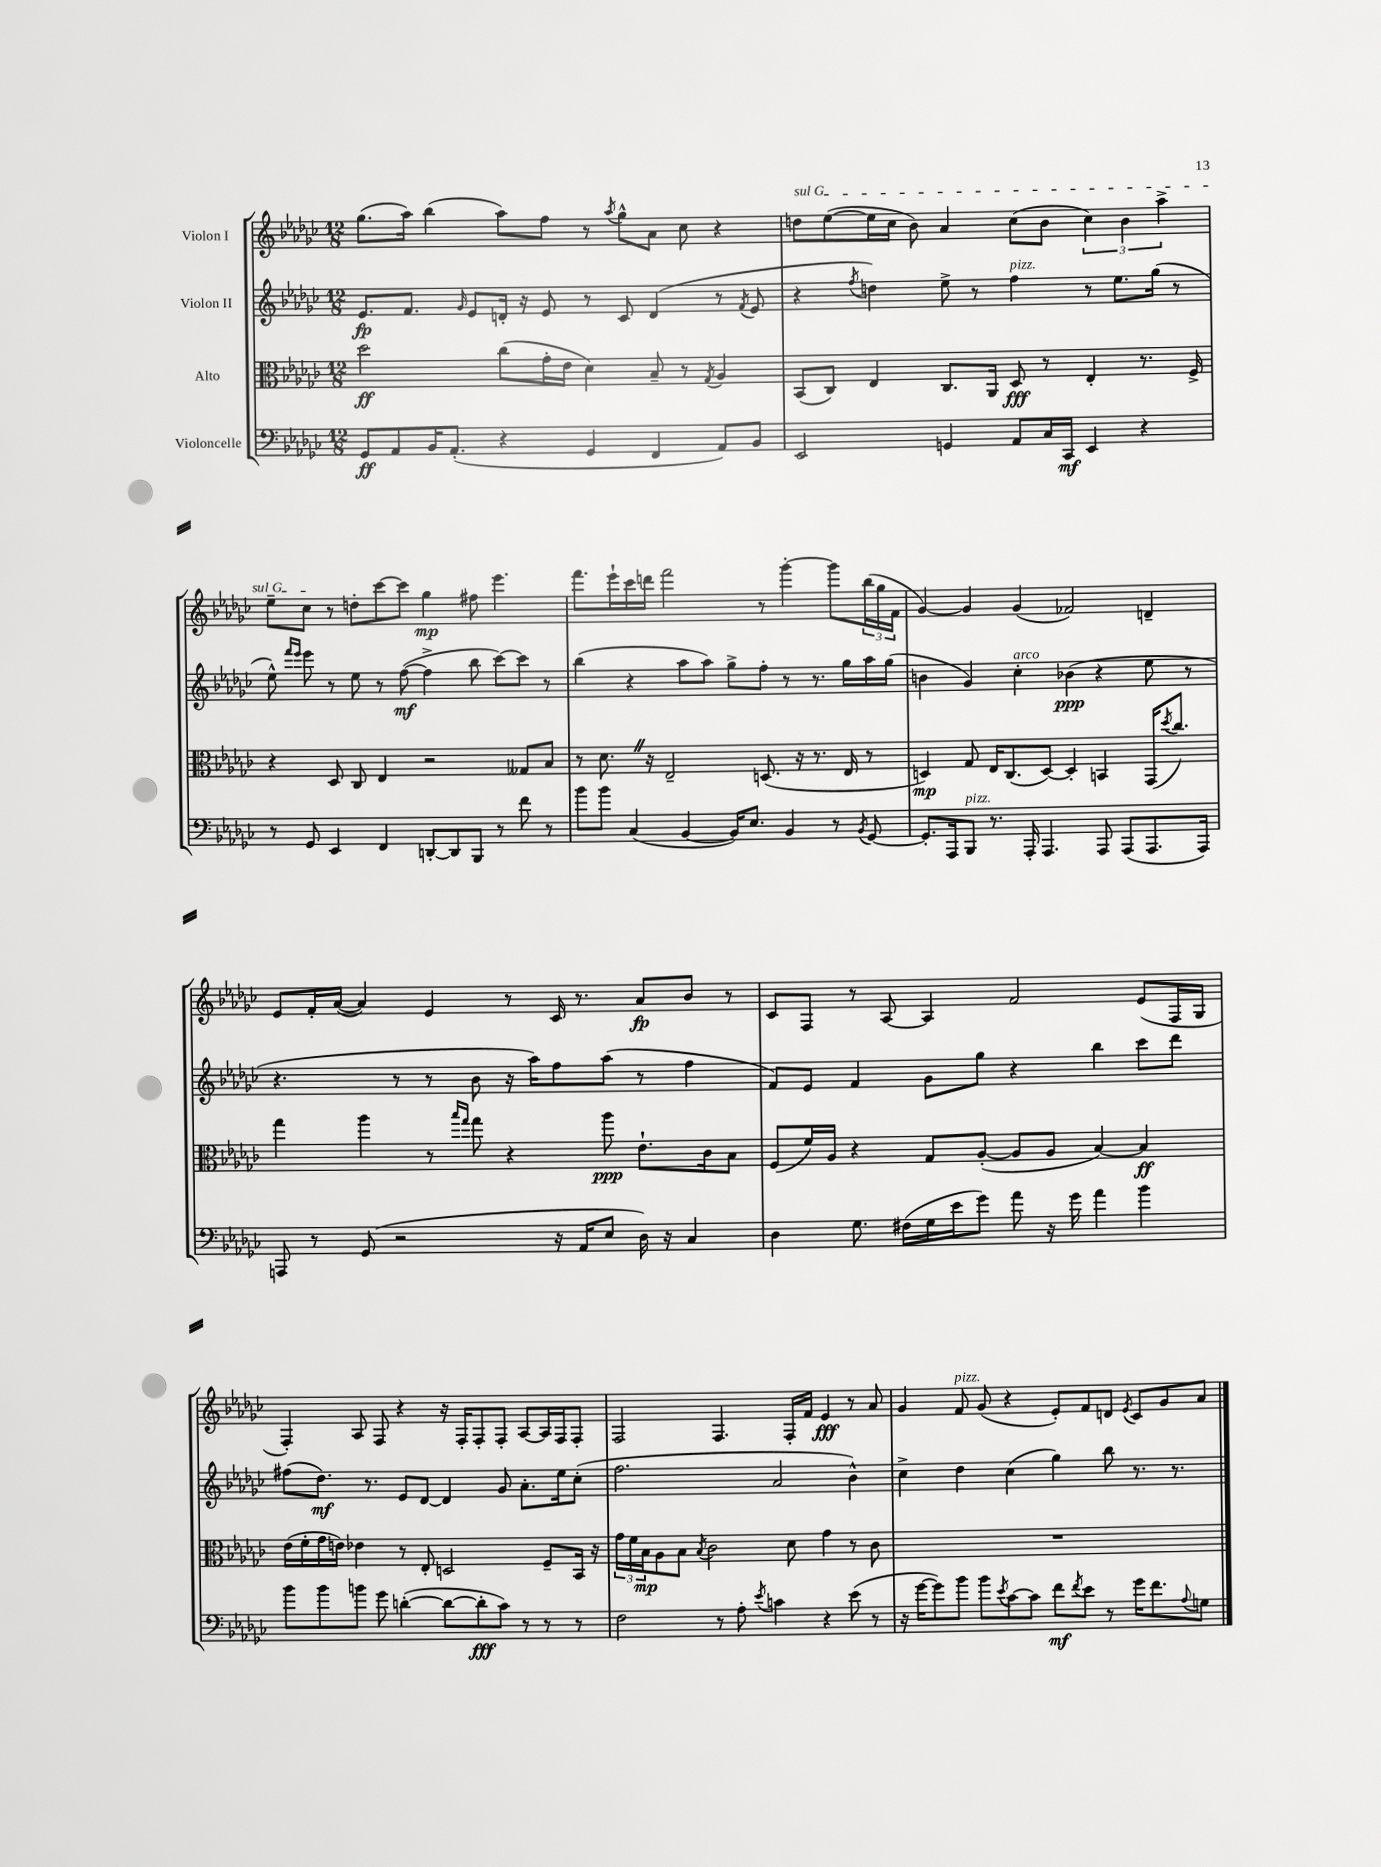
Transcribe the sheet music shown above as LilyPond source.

<<
\new StaffGroup <<
\new Staff = "s0" \with { instrumentName = "Violon I" } {
    \clef treble \key ges \major \numericTimeSignature \time 12/8
    ges''8.( aes''16) bes''4( aes''8) f''8 r8 \acciaccatura { aes''8 } ges''8-^ aes'8 ces''8 r4 |
    \once \override TextSpanner.bound-details.left.text = \markup { \italic "sul G" } d''8\startTextSpan ees''8~( ees''16 ces''16 bes'8) aes'4 ces''8( bes'8 \tuplet 3/2 { ces''4) bes'4 aes''4-> } |
    ees''8-- ces''8\stopTextSpan r8 d''8-. ces'''8~ ces'''8 ges''4\mp fis''8 ees'''4. |
    f'''8. ees'''16-! ces'''16 d'''16 f'''2 r8 ges'''4~-. ges'''8 \tuplet 3/2 { bes''16( ges''16 f'16 } |
    ges'4~) ges'4 ges'4( fes'2) d'4-- |
    ees'8 f'16-. aes'16~( aes'4) ees'4 r8 ces'16 r8. aes'8\fp bes'8 r8 |
    ces'8 f8 r8 aes8~ aes4 f'2 ees'8( f16 ges16 |
    f4-.) aes8 f8 r4 r16 f16-. f8-. f8-. aes8~ aes16 f16 f8-. |
    f2 f4. f16-. f'16 ees'4\fff r8 aes'8 |
    ges'4 f'8^\markup { \italic "pizz." } ges'8( r4 ees'8-.) f'8 d'8 \acciaccatura { ees'8 } ces'8 ges'8 aes'8 \bar "|." |
}
\new Staff = "s1" \with { instrumentName = "Violon II" } {
    \clef treble \key ges \major \numericTimeSignature \time 12/8
    ees'8.\fp f'8. \grace { ges'16 } ees'8 d'16-. r16 ees'8 r8 ces'8 d'4( r8 \acciaccatura { f'8 } ees'8 |
    r4 \acciaccatura { f''8 } d''4) ees''8-> r8 f''4^\markup { \italic "pizz." } r8 ees''8. ges''16( r8 |
    ees''8-^) \grace { f'''16 ees'''16 } ees'''8 r8 ees''8 r8 f''8~\mf( f''4-> bes''8 ces'''8~) ces'''8 r8 |
    bes''4( r4 aes''8 aes''8) ges''8-> f''8-. r8 r8. ges''16 aes''16 ges''16( |
    b'4 ges'4) ces''4-.^\markup { \italic "arco" } bes'4\ppp( r4 ees''8 r8 |
    r4. r8 r8 bes'8 r16 aes''16) f''8 aes''8( r8 f''4 |
    f'8) ees'8 f'4 ges'8 ges''8 r4 bes''4 ces'''8 des'''8 |
    fis''8( des''8.\mf) r8. ees'8 des'8~ des'4 ges'8 aes'8.-. ees''16 ces''8-.( |
    f''2. aes'2 bes'4-^) |
    ces''4-> des''4 ces''4( ges''4) bes''8 r8. r8. \bar "|." |
}
\new Staff = "s2" \with { instrumentName = "Alto" } {
    \clef alto \key ges \major \numericTimeSignature \time 12/8
    des''2\ff ces''8( ges'16-. ees'16 des'4) bes8-- r8 \acciaccatura { ges8 } aes4 |
    bes,8( ces8) ees4 ces8. aes,16 des8\fff r8 ees4-. r8. f16-> |
    r4 des8 ces8 ees4 r2 geses8 bes8 |
    r8 des'8. \once \override BreathingSign.text = \markup { \musicglyph "scripts.caesura.straight" } \breathe r16 ees2-- d8.( r16 r8. ees16 r8 |
    d4\mp) ges8 ees16 ces8.( d8~) d4-. b,4 ges,16( \acciaccatura { des''8 } ces''8.) |
    ges''4 aes''4 r8 \grace { bes''16 ges''16 } ges''8 r4 aes''8\ppp ees'8.-! ces'16 bes8 |
    f8( f'16) aes16 r4 ges8 aes8~-.( aes8 aes8 bes4~) bes4\ff |
    ees'16( f'16-. ges'16 e'16) ees'4 r8 ees8-. d2 f8-- bes,16 r16 |
    \tuplet 3/2 { ges'16 f'16 bes16\mp } aes8 bes8 \acciaccatura { bes8 } ces'2 des'8 ges'4 r8 ces'8 |
    R1. \bar "|." |
}
\new Staff = "s3" \with { instrumentName = "Violoncelle" } {
    \clef bass \key ges \major \numericTimeSignature \time 12/8
    ges,8\ff aes,8 bes,16 aes,8.-.( r4 ges,4 f,4 aes,8) bes,8 |
    ees,2 g,4 aes,8 ces16 ces,16\mf ees,4 r4 |
    r8 ges,8 ees,4 f,4 d,8~-. d,8 bes,,8 r8 f'8 r8 |
    bes'8 bes'8 ces4( bes,4~ bes,16) ees8. bes,4 r8 \acciaccatura { bes,8 } ges,8~ |
    ges,8.-. aes,,16 bes,,8^\markup { \italic "pizz." } r8. aes,,16-. aes,,4. aes,,8 aes,,8( aes,,8. aes,,16) |
    a,,8 r8 ges,8( r2 r16 aes,16 ees8 des16) r16 ces4 |
    des4 ges8. fis16( ges16 ees'16 ges'8) aes'8 r16 ges'16 aes'4 bes'4 |
    bes'8 bes'8 b'8 ges'8 d'4~-.( d'8~ d'8-.\fff ces'8) r8 r8 r8 |
    f2 r8 aes8-. \acciaccatura { ees'8 } c'4 r4 ees'8( r8 |
    r16 ges'16~ ges'8) bes'8 bes'8 \acciaccatura { ees'8 } ces'8~ ces'8 f'8\mf \acciaccatura { f'8 } ees'8 r8 ges'16 f'8. \appoggiatura { aes8 } g8 \bar "|." |
}
>>
>>
\layout { \context { \Score \remove "Bar_number_engraver" } }
